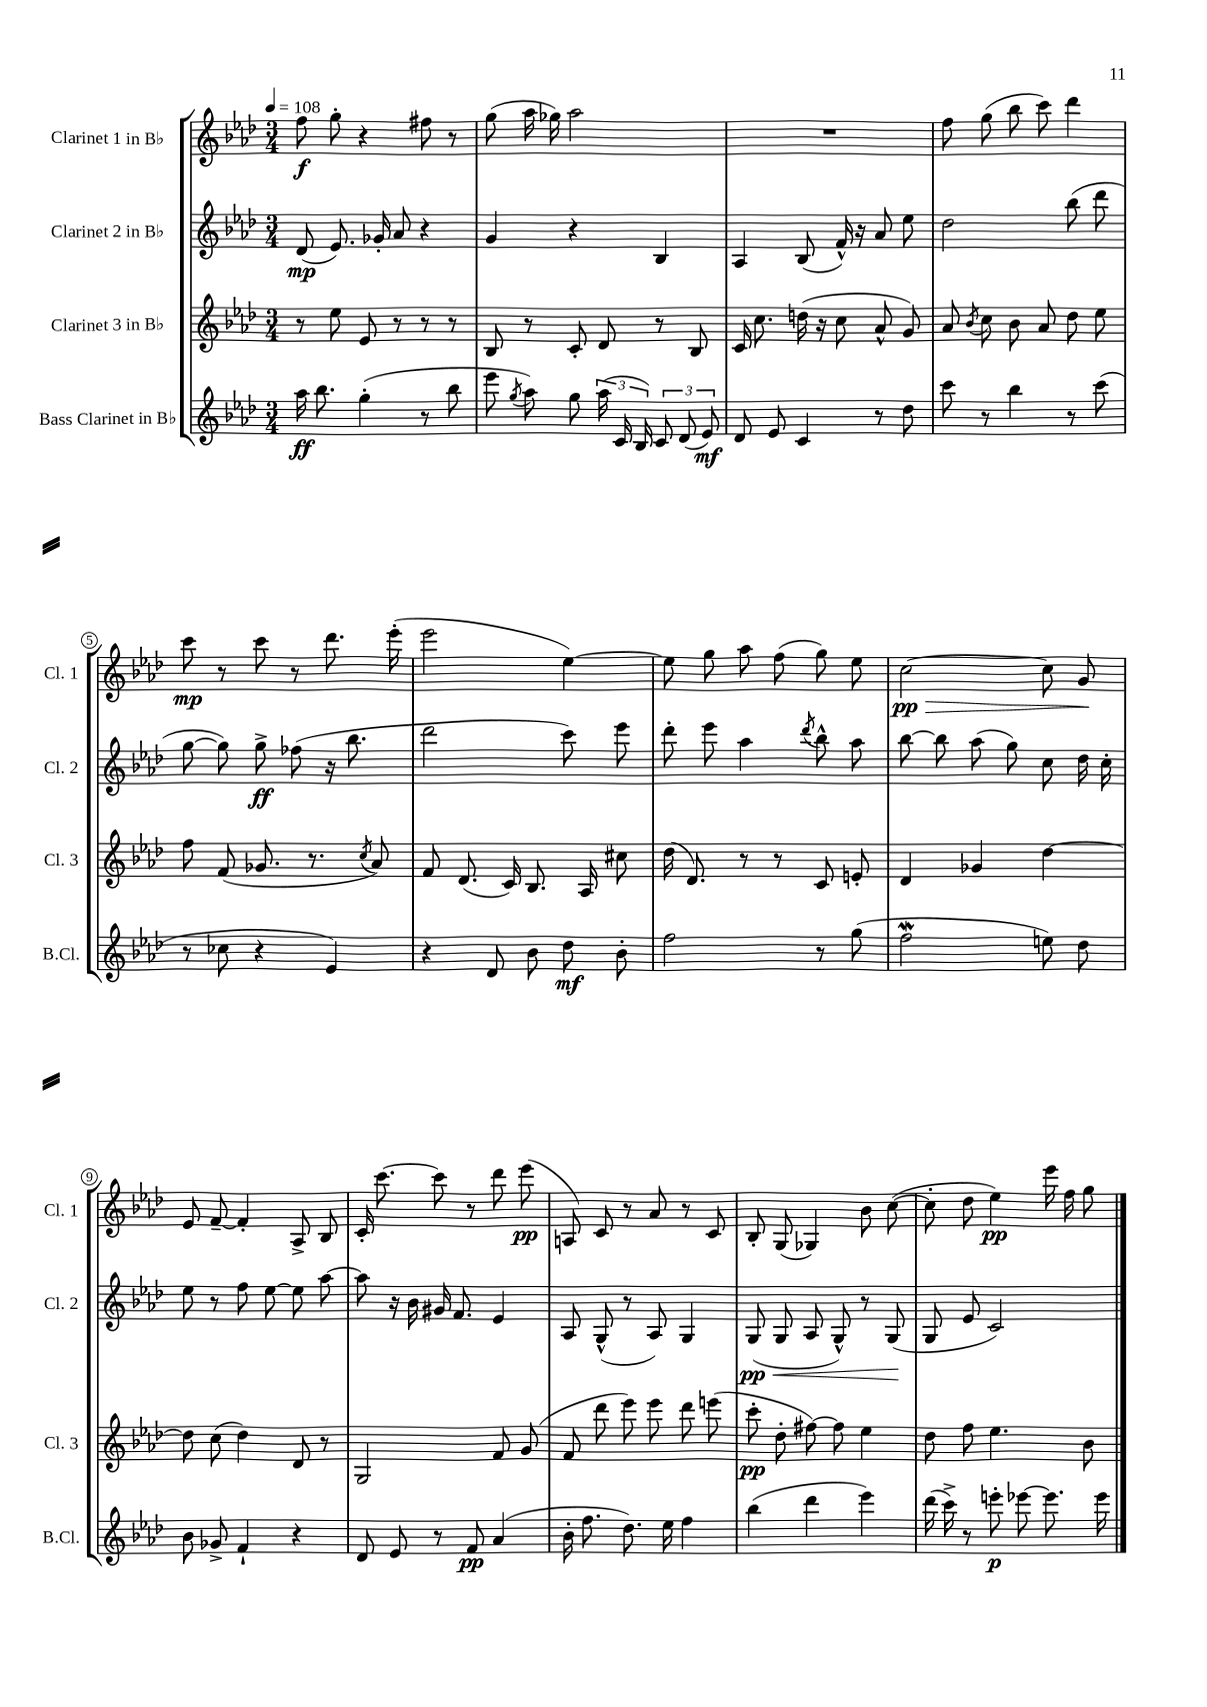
<<
\new StaffGroup <<
\new Staff = "s0" \with { instrumentName = "Clarinet 1 in Bb" shortInstrumentName = "Cl. 1" } {
    \clef treble \key aes \major \numericTimeSignature \time 3/4 \tempo 4 = 108
    \autoBeamOff f''8\f g''8-. r4 fis''8 r8 |
    g''8( aes''16 ges''16) aes''2 |
    R2. |
    f''8 g''8( bes''8 c'''8) des'''4 |
    c'''8\mp r8 c'''8 r8 des'''8. ees'''16-.( |
    ees'''2 ees''4~) |
    ees''8 g''8 aes''8 f''8( g''8) ees''8 |
    c''2~\pp\> c''8 g'8\! |
    ees'8 f'8~-- f'4-. aes8-> bes8 |
    c'16-. c'''8.~ c'''8 r8 des'''8 ees'''8\pp( |
    a8) c'8 r8 aes'8 r8 c'8 |
    bes8-. g8( ges4) bes'8 c''8~( |
    c''8-. des''8 ees''4\pp) ees'''16 f''16 g''8 \bar "|." |
}
\new Staff = "s1" \with { instrumentName = "Clarinet 2 in Bb" shortInstrumentName = "Cl. 2" } {
    \clef treble \key aes \major \numericTimeSignature \time 3/4
    \autoBeamOff des'8\mp( ees'8.) ges'16-. aes'8 r4 |
    g'4 r4 bes4 |
    aes4 bes8( f'16-^) r16 aes'8 ees''8 |
    des''2 bes''8( des'''8 |
    g''8~ g''8) g''8->\ff fes''8( r16 bes''8. |
    des'''2 c'''8) ees'''8 |
    des'''8-. ees'''8 aes''4 \acciaccatura { des'''8 } bes''8-^ aes''8 |
    bes''8~ bes''8 aes''8( g''8) c''8 des''16 c''16-. |
    ees''8 r8 f''8 ees''8~ ees''8 aes''8~ |
    aes''8 r16 bes'16 gis'16 f'8. ees'4 |
    aes8 g8-^( r8 aes8) g4 |
    g8\pp\<( g8 aes8 g8-^) r8 g8\!( |
    g8 ees'8 c'2) \bar "|." |
}
\new Staff = "s2" \with { instrumentName = "Clarinet 3 in Bb" shortInstrumentName = "Cl. 3" } {
    \clef treble \key aes \major \numericTimeSignature \time 3/4
    \autoBeamOff r8 ees''8 ees'8 r8 r8 r8 |
    bes8 r8 c'8-. des'8 r8 bes8 |
    c'16 c''8. d''16( r16 c''8 aes'8-^ g'8) |
    aes'8 \acciaccatura { bes'8 } c''8 bes'8 aes'8 des''8 ees''8 |
    f''8 f'8( ges'8. r8. \acciaccatura { c''8 } aes'8) |
    f'8 des'8.( c'16) bes8. aes16 cis''8 |
    des''16( des'8.) r8 r8 c'8 e'8-. |
    des'4 ges'4 des''4~ |
    des''8 c''8( des''4) des'8 r8 |
    g2 f'8 g'8( |
    f'8 des'''8 ees'''8) ees'''8 des'''8 e'''8( |
    c'''8-.\pp des''8-. fis''8~) fis''8 ees''4 |
    des''8 f''8 ees''4. bes'8 \bar "|." |
}
\new Staff = "s3" \with { instrumentName = "Bass Clarinet in Bb" shortInstrumentName = "B.Cl." } {
    \clef treble \key aes \major \numericTimeSignature \time 3/4
    \autoBeamOff aes''16\ff bes''8. g''4-.( r8 bes''8 |
    ees'''8 \acciaccatura { g''8 } aes''8) g''8 \tuplet 3/2 { aes''16( c'16 bes16) } \tuplet 3/2 { c'8 des'8( ees'8\mf) } |
    des'8 ees'8 c'4 r8 des''8 |
    c'''8 r8 bes''4 r8 c'''8( |
    r8 ces''8 r4 ees'4) |
    r4 des'8 bes'8 des''8\mf bes'8-. |
    f''2 r8 g''8( |
    f''2\mordent e''8) des''8 |
    bes'8 ges'8-> f'4-! r4 |
    des'8 ees'8 r8 f'8\pp aes'4( |
    bes'16-. f''8. des''8.) ees''16 f''4 |
    bes''4( des'''4 ees'''4) |
    des'''16( c'''16->) r8 e'''8-.\p ees'''8~ ees'''8. ees'''16 \bar "|." |
}
>>
>>
\layout { \context { \Score \override BarNumber.stencil = #(make-stencil-circler 0.1 0.3 ly:text-interface::print) } }
